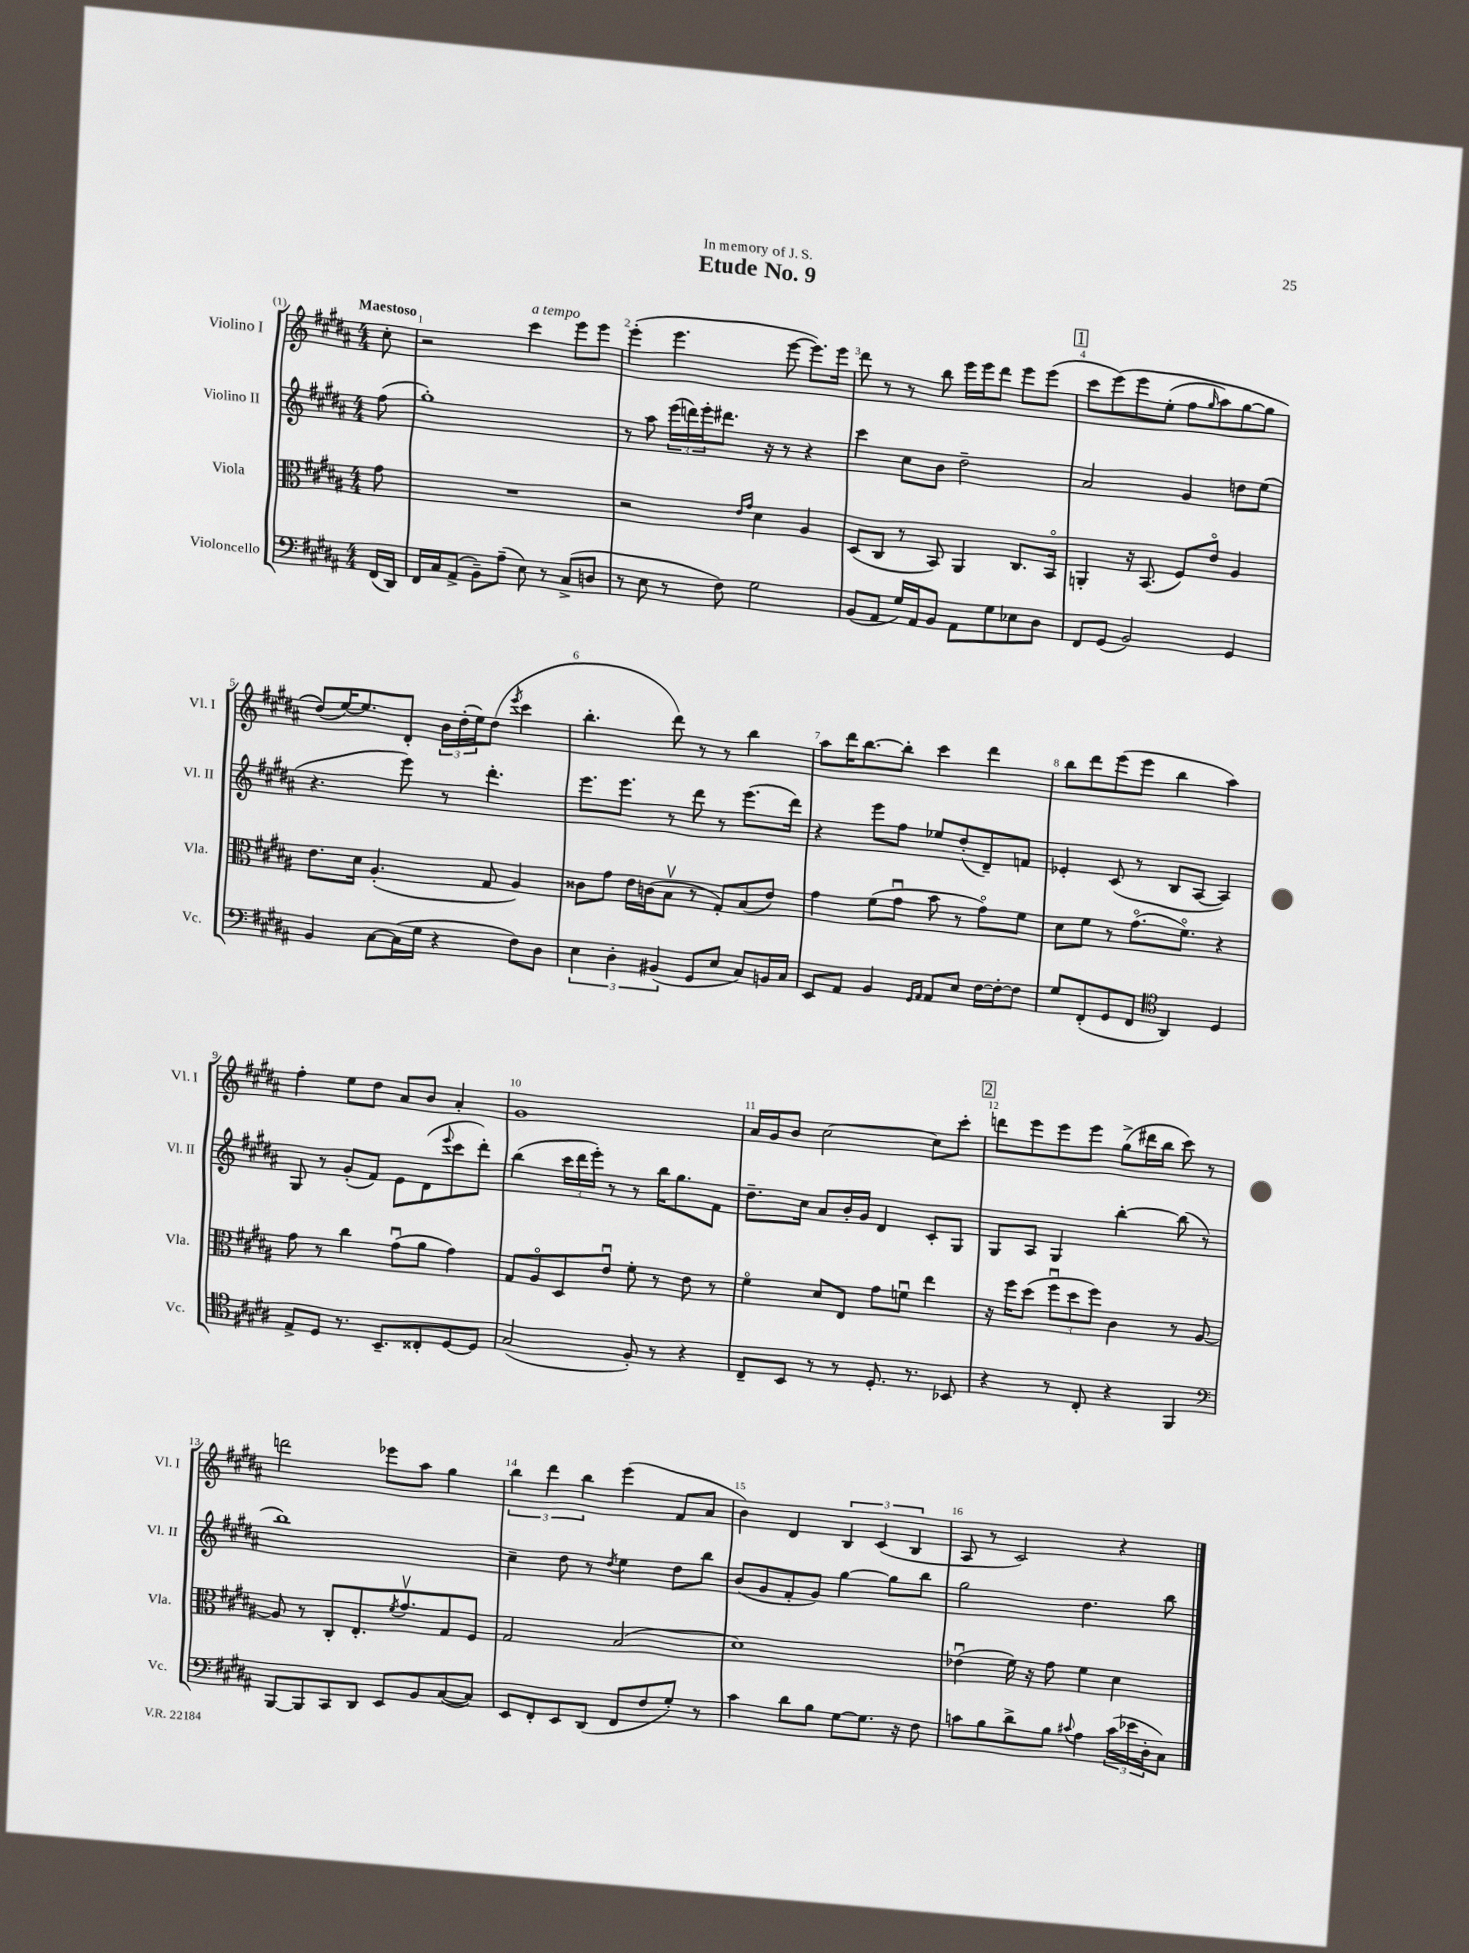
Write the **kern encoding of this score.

**kern	**kern	**kern	**kern
*staff4	*staff3	*staff2	*staff1
*clefF4	*clefC3	*clefG2	*clefG2
*k[f#c#g#d#a#]	*k[f#c#g#d#a#]	*k[f#c#g#d#a#]	*k[f#c#g#d#a#]
*M4/4	*M4/4	*M4/4	*M4/4
(16FF#	8g#	(8ff#	8cc#'
16DD#)	.	.	.
=	=	=	=
16FF#	1r	1gg#')	2r
16C#	.	.	.
(8AA#^	.	.	.
8BB~)	.	.	.
(8A#~	.	.	.
8E)	.	.	4ccc#
8r	.	.	.
(8C#^	.	.	8eee
8D	.	.	8eee
=	=	=	=
8r	2r	8r	(4eee'
8E	.	8aa#	.
8r	.	(24eee	4.eee
.	.	24ddd)	.
.	.	24eee'	.
8F#)	.	8.ddd#	.
.	16qqe	.	.
.	16qqg#	.	.
2G#	4d#	.	.
.	.	16r	.
.	.	8r	[8eee
.	4A#	4r	8.eee])
.	.	.	16eee
=	=	=	=
(8BB	(8D#	4ccc#	8ddd#
8AA#	8C#	.	8r
16G#)	8r	8cc#	8r
16AA#	.	.	.
8BB	8BB)	8b	8bb
8AA#	4AA#	2dd#~	16eee
.	.	.	16eee
8G#	.	.	8ddd#
8E-	8.C#	.	8eee
8D#	.	.	(8eee
.	16BBo	.	.
=	=	=	=
8FF#	4AA'	2a#	8ccc#
(8GG#	.	.	&(8eee)
2BB)	16r	.	8eee
.	(8.BB	.	.
.	.	.	(8ee'
.	8F#)	4g#	8ff#
.	.	.	16qqgg#
.	8eo	.	8aa#)
4GG#	4A#	8dd	[8gg#
.	.	(8ee	8gg#]
=	=	=	=
4BB	8.e	4.r	(8dd#&)
.	.	.	[16ee)
.	16d#	.	8.ee]
[8C#	(4.A#'	.	.
(16C#]	.	8eee)	8d#'
16G#	.	.	.
4r	.	8r	24b
.	.	.	(24dd#'
.	.	.	24ee)
.	8G#	4.ddd#'	(8dd#
.	.	.	8qeee
8F#)	4A#)	.	4ccc#
8D#	.	.	.
=	=	=	=
6E	8c##	8.eee	4.bb'
.	8g#	.	.
6D#'	.	.	.
.	.	8.eee	.
.	16e	.	.
.	(16c	.	.
(6BB#	.	.	.
.	8Bv	8r	8ddd#)
8GG#	8r	8ddd#	8r
8E	8G#')	8r	8r
8C#)	(8B	(8.eee	4bb
16BB	8e)	.	.
16C#	.	16ddd#)	.
=	=	=	=
8EE	4g#	4r	8aa#
8AA#	.	.	16ddd#
.	.	.	[8.bb
4BB	(8f#	8eee	.
.	8g#u	8ff#	8bb']
16qqGG#	.	.	.
16qqAA#	.	.	.
8AA#	8b	8ee-	4ccc#
8E	8r	(8dd#'	.
[16F#	8g#o)	8d#~)	4ddd#
16F#'_	.	.	.
8F#]	8f#	8f	.
=	=	=	=
8G#	8d#	4e-'	8bb
(8FF#'	8f#	.	8ddd#
8GG#	8r	(8c#	(8eee
8FF#	(8.g#o	8r	8eee
*clefC4	*	*	*
4AA#)	.	8B	4bb
.	8.f#o)	.	.
.	.	[8A#	.
4D#	4r	4A#])	4aa#)
=	=	=	=
8E^	8g#	8G#	4ff#'
8D#	8r	8r	.
8.r	4cc#	(8g#'	8ee
.	.	8f#)	8dd#
8.BB~	.	.	.
.	(8g#u	8e	8a#
8C##'	8a#	(8d#	8b
.	.	8qqeee	.
[8D#	4g#)	8ccc#	4a#'
8D#]	.	8ddd#')	.
=	=	=	=
(2G#	8G#	(4bb	1g#
.	8A#o	.	.
.	8D#	24ccc#	.
.	.	24ddd#	.
.	.	24eee')	.
.	8eu	8r	.
8F#')	8f#'	8r	.
8r	8r	16bb	.
.	.	8.gg#	.
4r	8e	.	.
.	8r	8f#	.
=	=	=	=
8C#~	4f#o	8.dd#~	16a#
.	.	.	16g#
8BB	.	.	8b
.	.	16cc#	.
8r	8d#	8a#	[2cc#
8r	8E	16b'	.
.	.	16g#	.
8.D#'	8g#	4d#	.
.	8fu	.	.
8.r	.	.	.
.	4ee	8c#'	8cc#]
8BB-	.	8G#	8ccc#'
=	=	=	=
4r	16r	8G#	8ddd
.	16ff#	.	.
.	(8dd#	8A#	8eee
8r	12ff#u	4G#	8eee
.	12dd#	.	.
8C#'	.	.	8eee
.	12ff#)	.	.
4r	4c#	[4bb'	(8gg#^
.	.	.	16ddd#
.	.	.	16bb
4FF#	8r	(8bb]	8ccc#)
.	[8A#	8r	8r
=	=	=	=
*clefF4	*	*	*
[8BBB	8A#]	1bb)	2ddd
8BBB]	8r	.	.
8CC#	8C#'	.	.
8DD#	8.E'	.	.
8EE	.	.	8eee-
.	8qf#	.	.
.	8.g#v	.	.
8BB	.	.	8aa#
([8C#	8G#	.	4gg#
8C#])	8F#	.	.
=	=	=	=
8EE	2G#	4cc#~	6bb
8FF#'	.	.	.
.	.	.	6ddd#
8EE	.	8dd#	.
.	.	.	6bb
(8DD#	.	8r	.
.	.	8qdd#	.
8FF#	(2B	4ee	(4eee
8F#	.	.	.
8G#')	.	8dd#	8f#
8r	.	8bb	8a#
=	=	=	=
4c#	1d#)	(8b	4b)
.	.	8g#	.
8d#	.	8f#'	4d#
8B	.	8g#)	.
[8G#	.	[4gg#	6B
8.G#]	.	.	.
.	.	.	(6c#
.	.	8gg#]	.
16r	.	.	.
.	.	.	6B
8F#	.	8bb	.
=	=	=	=
8c	(4e-u	2gg#	8A#
8B	.	.	8r
8d#^	16f#)	.	2c#)
.	16r	.	.
8B	8g#	.	.
8qqc#	.	.	.
4A#	4f#	4.dd#	.
(24c#	4d#	.	4r
24e-	.	.	.
24D#'	.	.	.
8C#)	.	8bb	.
==	==	==	==
*-	*-	*-	*-
